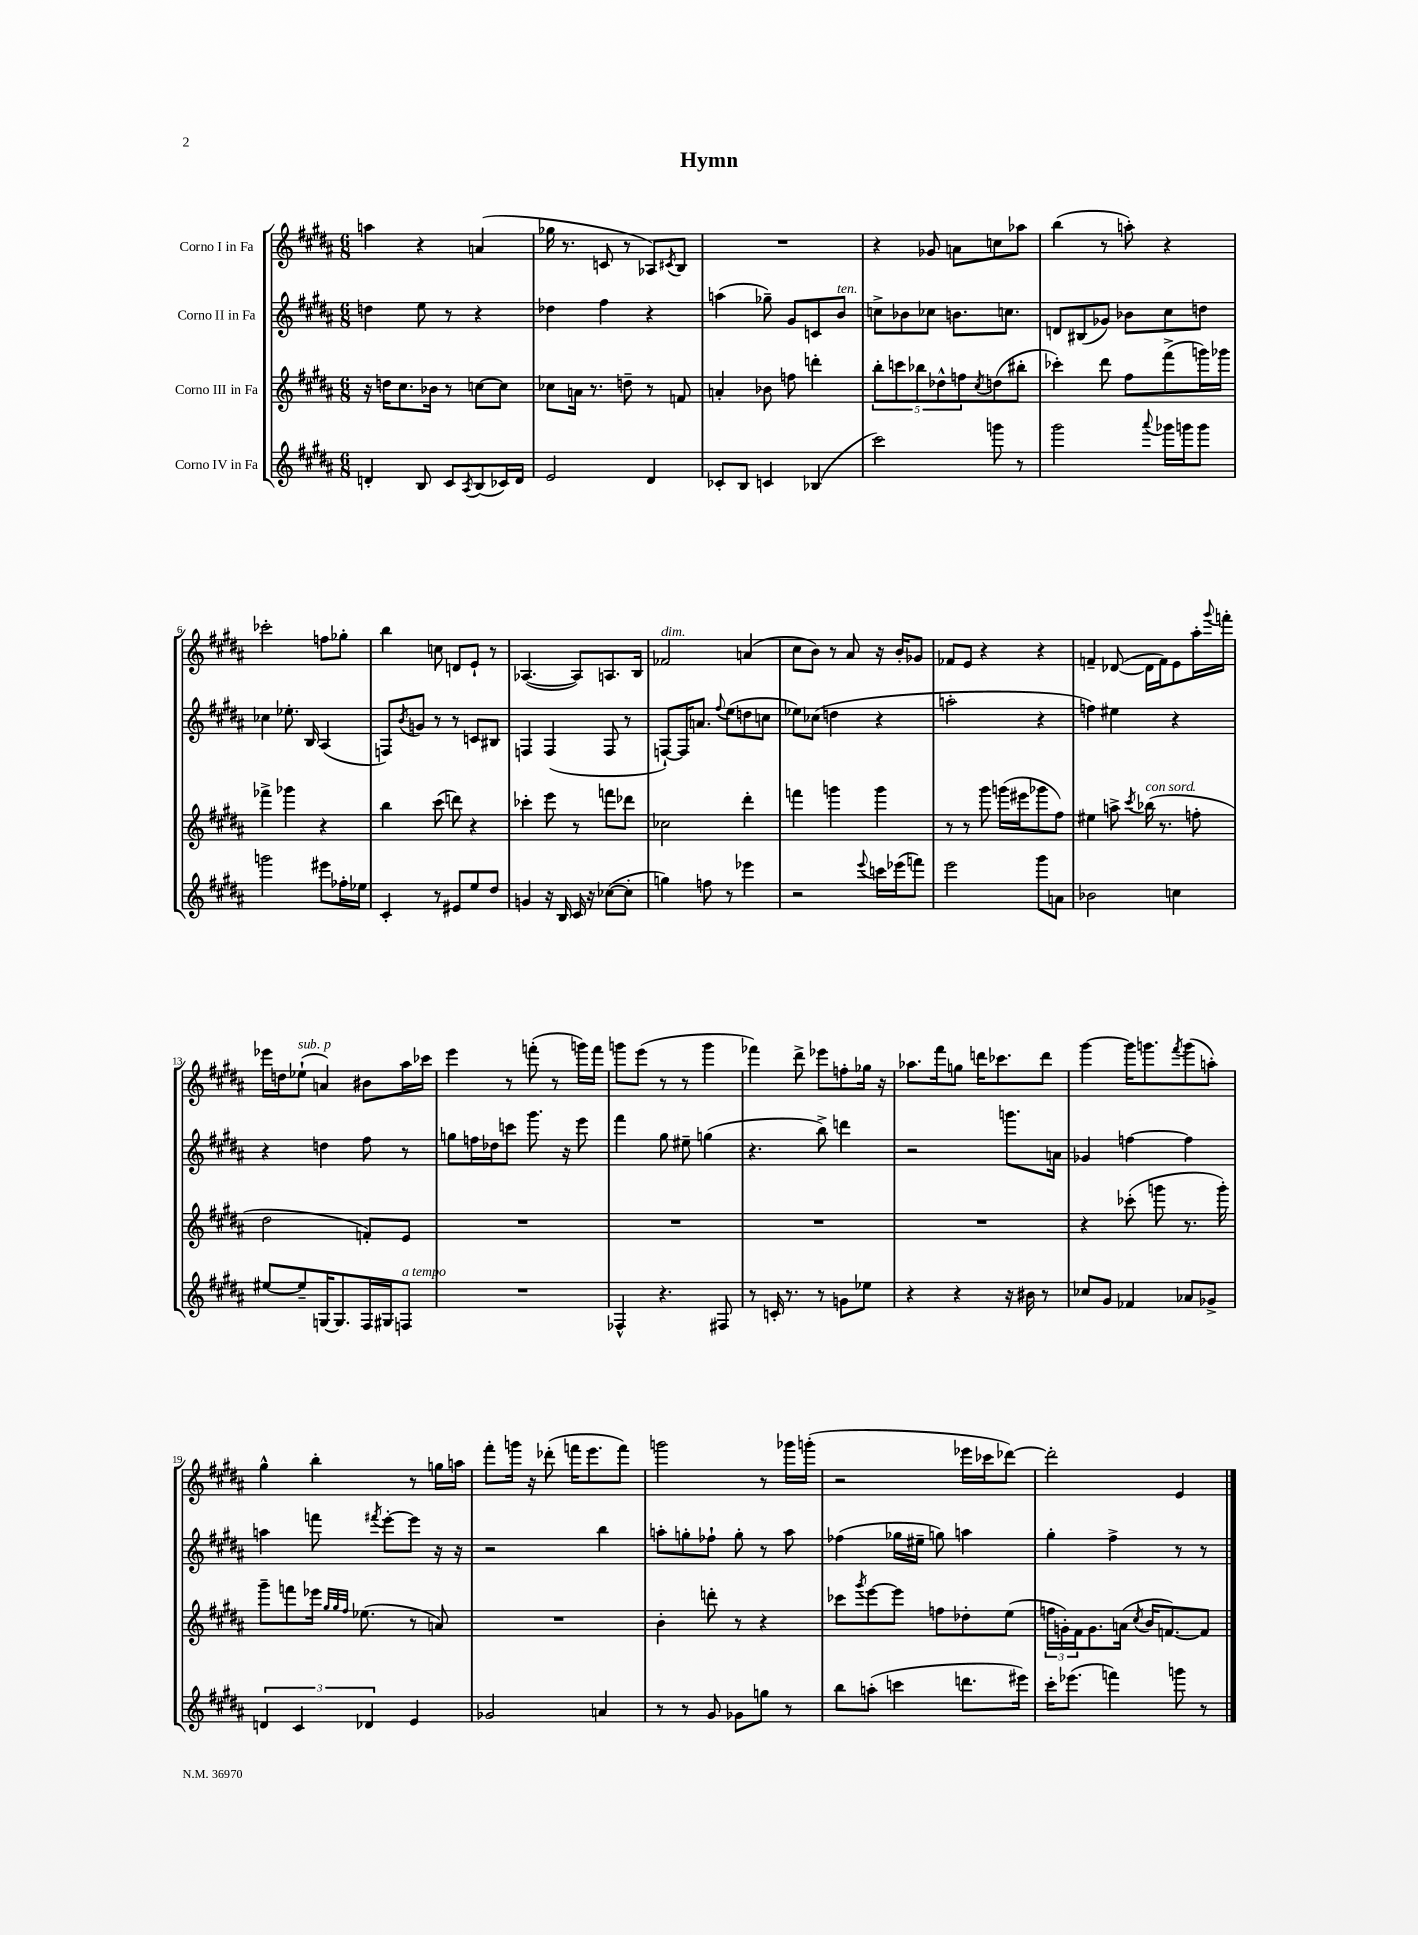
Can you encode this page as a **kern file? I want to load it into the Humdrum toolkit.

**kern	**kern	**kern	**kern
*staff4	*staff3	*staff2	*staff1
*clefG2	*clefG2	*clefG2	*clefG2
*k[f#c#g#d#a#]	*k[f#c#g#d#a#]	*k[f#c#g#d#a#]	*k[f#c#g#d#a#]
*M6/8	*M6/8	*M6/8	*M6/8
4d'	16r	4dd	4aa
.	16dd	.	.
.	8.cc#	.	.
8B	.	8ee	4r
.	16b-	.	.
8c#	8r	8r	.
8qA#	.	.	.
(8B	[8cc	4r	(4a
16c-)	8cc]	.	.
16d	.	.	.
=	=	=	=
2e	8cc-	4dd-	16gg-
.	.	.	8.r
.	16a	.	.
.	8.r	.	.
.	.	4ff#	8c
.	8dd~	.	8r
4d#	8r	4r	8A-)
.	.	.	8qc#
.	8f	.	8B
=	=	=	=
8c-'	4a'	(4aa	2.r
8B	.	.	.
4c	8b-	8gg-~)	.
.	8ff	8g#	.
(4B-	4ddd'	8c	.
.	.	8b	.
=	=	=	=
2ccc#)	10bb'	8cc^	4r
.	10ccc	.	.
.	.	8b-	.
.	10bb-	.	.
.	.	8cc-	8g-
.	10dd-^^	.	.
.	.	8.b	8a
.	10ff	.	.
.	8qcc#	.	.
8ggg	(8dd	.	8cc
.	.	8.cc	.
8r	8bb#'	.	8aa-
=	=	=	=
2ggg#	4ccc-')	8d	(4bb
.	.	(8B#	.
.	8ddd#	8g-)	8r
.	8ff#	8b-	8aa')
8qqaaa#	.	.	.
16ggg-	(8fff#^	8cc#	4r
16ggg	.	.	.
8ggg	16ggg)	8dd	.
.	16ggg-	.	.
=	=	=	=
2ggg	4fff-^	4cc-	2ccc-'
.	4ggg-	8.ee-'	.
.	.	16B	.
8eee#	4r	(4A#	8ff
16ff-'	.	.	8gg-'
16ee-	.	.	.
=	=	=	=
4c#'	4bb	8F)	4bb
.	.	8qb	.
.	.	8g	.
8r	(8ccc#	8r	8cc
8e#	8ddd)	8r	8d
8ee	4r	8c	8e`
8dd#	.	8B#	8r
=	=	=	=
4g	4ccc-'	4F	([4.A-
16r	8eee	(4F	.
16B	.	.	.
16c#	8r	.	8A-])
16r	.	.	.
([8cc-	8fff	8F	8.A
8cc-']	8ddd-	8r	.
.	.	.	16B
=	=	=	=
4gg)	2cc-	[8F`)	2f-
.	.	16F]	.
.	.	8.a	.
8ff	.	.	.
.	.	8qqff#	.
8r	.	(8ee	.
4eee-	4ddd#'	8dd	(4a
.	.	8cc	.
=	=	=	=
2r	4fff	8ee-)	8cc#
.	.	(8cc-	8b)
.	4ggg	4dd	8r
.	.	.	8a#
8qqeee	.	.	.
16ccc	4ggg	4r	16r
(16eee-	.	.	16b'
8fff)	.	.	8g-
=	=	=	=
2eee	8r	2aa'	8f-
.	8r	.	8e
.	8ggg#	.	4r
.	(16ggg	.	.
.	16eee#	.	.
8ggg#	8ggg-	4r	4r
8a	8ff#)	.	.
=	=	=	=
2b-	4ee#	4ff)	4f~
.	8aa^	4ee#	([8d-
.	8qccc#	.	.
.	(16bb-	.	16d-]
.	8.r	.	16f)
4cc	.	4r	8e
.	8ff'	.	16aa#'
.	.	.	8qqggg#
.	.	.	16fff'
=	=	=	=
[8ee#	2dd#	4r	16eee-
.	.	.	16dd
8ee#~]	.	.	(8ee-`
[16G	.	4dd	4a)
8.G]	.	.	.
16F#	8f')	8ff#	8b#
16G#	.	.	.
8F	8e	8r	16aa#
.	.	.	16ccc-
=	=	=	=
2.r	2.r	8gg	4eee
.	.	16ff	.
.	.	16dd-	.
.	.	8ccc	8r
.	.	8.ggg#	(8fff'
.	.	.	8r
.	.	16r	.
.	.	8eee	16ggg)
.	.	.	16fff
=	=	=	=
4F-^^	2.r	4fff#	8ggg
.	.	.	(8eee
4.r	.	8gg#	8r
.	.	8ee#~	8r
.	.	(4gg	4ggg
8F#	.	.	.
=	=	=	=
8r	2.r	4.r	4fff-)
16c'	.	.	.
8.r	.	.	.
.	.	.	8ddd#^
8r	.	8bb^)	8eee-
8g	.	4ddd	8ff'
8ee-	.	.	16gg-
.	.	.	16r
=	=	=	=
4r	2.r	2r	8.aa-
.	.	.	16fff#
4r	.	.	8gg
.	.	.	16ddd
.	.	.	8.ccc-
16r	.	8.ggg	.
16b#	.	.	.
8r	.	.	8ddd
.	.	16a	.
=	=	=	=
8cc-	4r	4g-	[4ggg#
8g#	.	.	.
4f-	(8ccc-'	[4ff	16ggg#]
.	.	.	8.ggg
.	8ggg	.	.
.	.	.	8qfff#
8a-	8.r	4ff]	(8ggg
8g-^	.	.	8aa')
.	16ggg')	.	.
=	=	=	=
6d	8ggg#~	4aa	4gg#^^
.	8fff	.	.
6c#	.	.	.
.	16eee-	8fff	4bb'
.	32qqgg#	.	.
.	32qqgg#	.	.
.	32qqff#	.	.
.	(8.ee-	.	.
6d-	.	.	.
.	.	8qfff#	.
.	.	[8eee'	.
4e	8r	8eee]	8r
.	8a)	16r	16gg
.	.	16r	16aa
=	=	=	=
2g-	2.r	2r	8fff#'
.	.	.	16ggg
.	.	.	16r
.	.	.	(8ddd-'
.	.	.	16fff
.	.	.	8.eee
4a	.	4bb	.
.	.	.	8fff)
=	=	=	=
8r	4b'	8aa'	2ggg
8r	.	8gg'	.
8g#	8ddd'	8ff-`	.
8g-	8r	8gg'	.
8gg	4r	8r	8r
8r	.	8aa	16ggg-
.	.	.	(16ggg'
=	=	=	=
8bb	8ccc-	(4ff-	2r
.	8qggg#	.	.
(8aa'	[8eee	.	.
4ccc	8eee]	16gg-	.
.	.	16ee#~	.
.	8ff	8gg)	.
8.ddd	8dd-'	4aa	16eee-
.	.	.	16ccc-
.	(8ee	.	[8ddd-)
16eee#)	.	.	.
=	=	=	=
16ccc#'	24ff	4gg#'	2ddd-']
.	24g')	.	.
(8.eee-	.	.	.
.	24f#	.	.
.	8.g	.	.
4fff)	.	4ff#^	.
.	(16a	.	.
.	8qcc#	.	.
.	16b	.	.
.	[8.f)	.	.
8ggg	.	8r	4e
8r	8f]	8r	.
==	==	==	==
*-	*-	*-	*-
